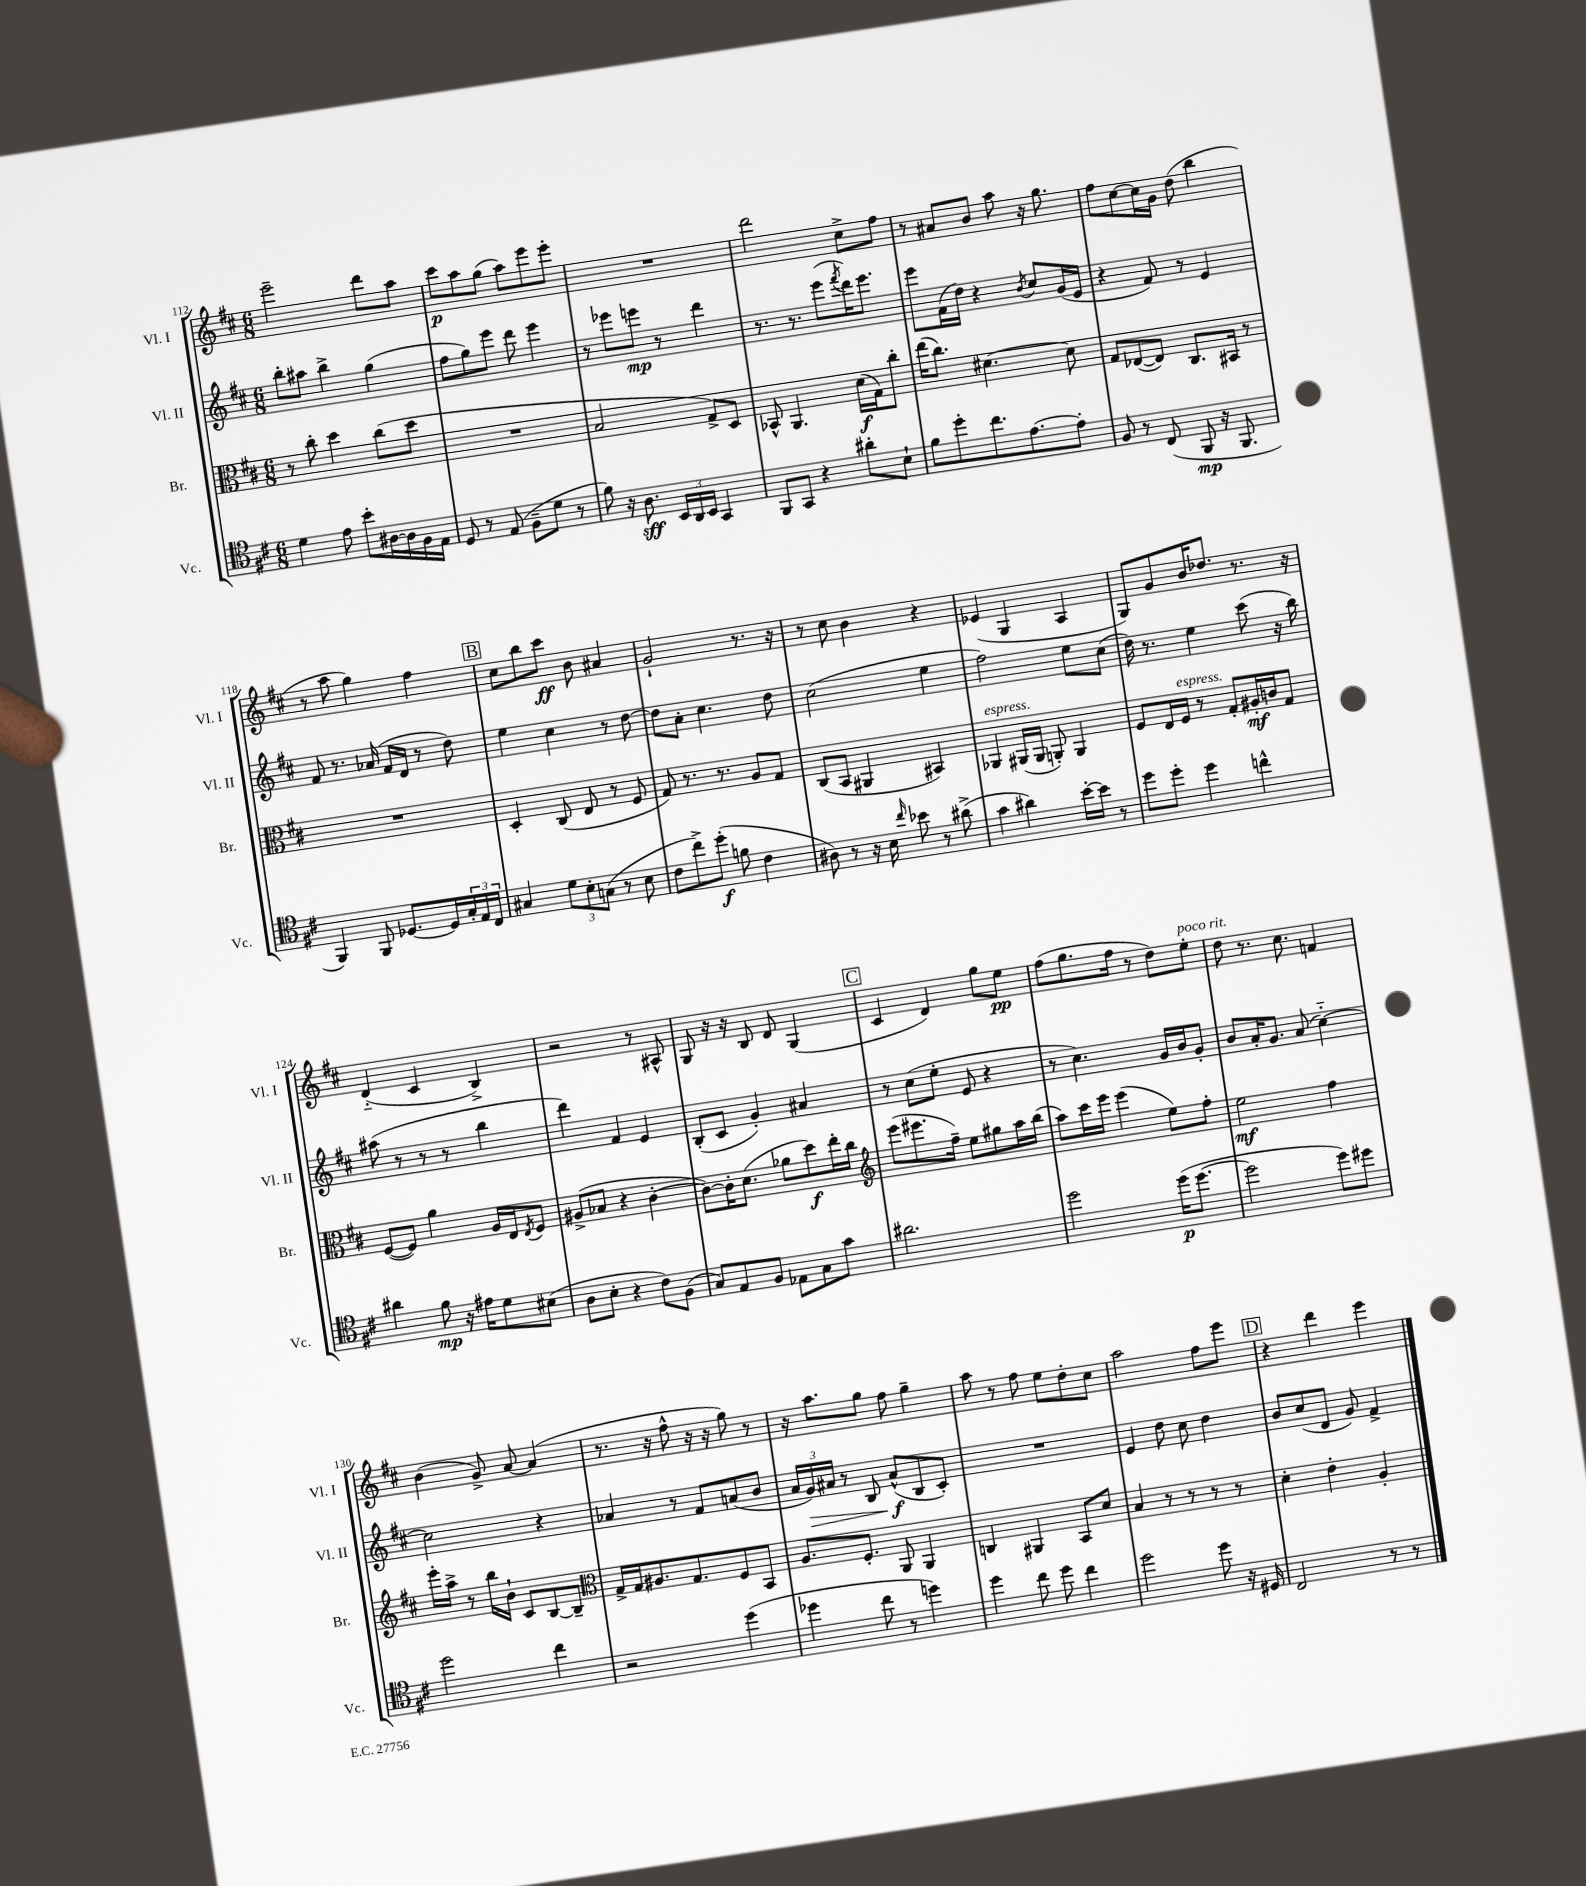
<<
\new StaffGroup <<
\new Staff = "s0" \with { instrumentName = "Vl. I" shortInstrumentName = "Vl. I" } {
    \clef treble \key d \major \numericTimeSignature \time 6/8
    e'''2-- d'''8 a''8 |
    cis'''8\p a''8 g''8( a''8) e'''8 e'''8-. |
    R2. |
    d'''2 cis''8-> fis''8 |
    r8 ais'8 b'8 a''8 r16 g''8. |
    fis''8 cis''8~ cis''16 g'16 d''8( b''4 |
    r8 a''8 g''4) fis''4 |
    \mark \markup { \box "B" } cis''8 b''8 cis'''8\ff b'8 ais'4 |
    g'2-! r8. r16 |
    r8 cis''8 b'4 r4 |
    ees'4( g4 a4 |
    g8) g'8 b'16 des''8. r8. r16 |
    d'4-_( cis'4 b4->) |
    r2 r8 ais8-^ |
    g8 r16 r16 b8 d'8 g4( |
    \mark \markup { \box "C" } cis'4 d'4) g''8 e''8\pp |
    fis''8( g''8. fis''16 r8 d''8) e''8-.^\markup { \italic "poco rit." } |
    d''8 r8. cis''8. f'4 |
    b'4( g'8->) a'8~ a'4( |
    r8. r16 fis''8-^ r16 r16 g''8) r8 |
    r16 a''8. g''8 fis''8 g''4-- |
    a''8 r8 fis''8 e''8 d''8-. cis''8 |
    a''2 fis''8 e'''8 |
    \mark \markup { \box "D" } r4 d'''4 e'''4 \bar "|." |
}
\new Staff = "s1" \with { instrumentName = "Vl. II" shortInstrumentName = "Vl. II" } {
    \clef treble \key d \major \numericTimeSignature \time 6/8
    b''8-. ais''8 b''4-> g''4( |
    fis''8 g''8) e'''8 d'''8 e'''4 |
    r8 ees'''8 e'''8\mp r8 d'''4 |
    r8. r8. e'''8( \acciaccatura { fis'''8 } d'''16) e'''8. |
    e'''8 fis'16( d''16) r4 \acciaccatura { b'8 } cis''8 g'16( e'16 |
    r4 fis'8) r8 e'4 |
    fis'8 r8. aes'16( fis'16 d'16 r8 d''8) |
    \mark \markup { \box "B" } e''4 cis''4 r8 d''8~ |
    d''8 a'8-. cis''4. d''8 |
    cis''2( e''4 |
    fis''2) e''8 cis''8( |
    d''16) r8. e''4 cis'''8( r16 b''16) |
    ais''8( r8 r8 r8 b''4 |
    d'''4) fis'4 e'4 |
    b8-.( cis'8 g'4-.) ais'4 |
    \mark \markup { \box "C" } r8 cis''8( e''8-. e'8 r4 |
    r8 cis''4.) g'16 b'16 g'8-. |
    b'8 a'16-. g'8. a'8( cis''4~-_) |
    cis''2 r4 |
    aes'4 r8 fis'8 a'8( b'8 |
    \tuplet 3/2 { a'16 g'16\>) ais'16 } r8 b8 ais'8-^\f\!( b8 cis'8-.) |
    R2. |
    e'4 d''8 cis''8 d''4 |
    \mark \markup { \box "D" } b'8 cis''8( d'8 g'8) fis'4-> \bar "|." |
}
\new Staff = "s2" \with { instrumentName = "Br." shortInstrumentName = "Br." } {
    \clef alto \key d \major \numericTimeSignature \time 6/8
    r8 cis''8-. d''4 cis''8( d''8 |
    R2. |
    b2 g8->) d8 |
    bes,8-^ a,4. d'16\f( g16) cis''8-. |
    e''16( cis''8.) dis'4.~ dis'8 |
    g8 ees8~( ees8) cis8. bis,16 r8 |
    R2. |
    \mark \markup { \box "B" } d4-. cis8( e8 r8 fis8 |
    g8) r8. r8. a8 g8 |
    cis8( b,8 ais,4 bis,4) |
    aes,4^\markup { \italic "espress." } ais,16( ais,16 a,8-.) a,4 |
    fis8 e16 fis16^\markup { \italic "espress." } r8 g8-. ais16-.\mf c'16 g8 |
    fis8~( fis8) a'4 a16 e16 \acciaccatura { e8 } fis8 |
    ais8->( bes8 r4 cis'4~-. |
    cis'8~) cis'16-. d'8.( aes'8 d''8\f) e''16-. cis''16 |
    \mark \markup { \box "C" } \clef treble e'''8( eis'''8. fis''16--) e''8 gis''8 a''16 b''16( |
    a''8) cis'''16 e'''16 e'''4( e''8) fis''8-. |
    e''2\mf fis''4 |
    e'''16-. a''16-> r8 b''16 b'16-! cis'8 b8~ b8-- |
    \clef alto g16-> g16 ais8. g8. fis8 b,8 |
    a8. fis8.-. a,8 a,4 |
    c4 ais,4 b,8 d'8 |
    b4 r8 r8 r8 r8 |
    \mark \markup { \box "D" } d'4-. e'4-. a4-. \bar "|." |
}
\new Staff = "s3" \with { instrumentName = "Vc." shortInstrumentName = "Vc." } {
    \clef tenor \key d \major \numericTimeSignature \time 6/8
    d'4 e'8 b'8-. ais16~ ais16 fis16 e16 |
    d8 r8 e8( fis8-- d'8 r8 |
    fis'8) r16 a8.\sff \tuplet 3/2 { b,16 a,16 b,16 } g,4 |
    fis,8 g,8 r4 ais'8-. b8-! |
    fis'8 d''8-. cis''8. e'8.~ e'8-. |
    fis8 r8 cis8( fis,8\mp r16 fis,8. |
    fis,4) fis,8 des8.~ des16 \tuplet 3/2 { g16-. e16 cis16 } |
    \mark \markup { \box "B" } gis4 \tuplet 3/2 { d'8 b8-. g8( } r8 b8 |
    cis'8 cis''8->) d''8-.\f( f'8 cis'4 |
    ais8) r8 r16 b16 \grace { cis''16 } bes'8 r8 ais'8->( |
    g'4 ais'4) b'16~-. b'16 r8 |
    d''8 d''8-. d''4 c''4-^ |
    ais'4 fis'8\mp r16 eis'16 d'8 bis8( |
    a8 b8-. r4 cis'8) fis8( |
    g8) e8 fis8 ees8 g8 g'8 |
    \mark \markup { \box "C" } ais'2. |
    d''2 d''16\p( d''8.~ |
    d''2 d''8) dis''8 |
    d''2 cis''4 |
    r2 d''4( |
    des''4 cis''8 r8 d''4) |
    d''4 cis''8 d''8 cis''4 |
    d''2 d''8 r16 dis16 |
    \mark \markup { \box "D" } cis2 r8 r8 \bar "|." |
}
>>
>>
\layout { \context { \Score currentBarNumber = #112 } }
